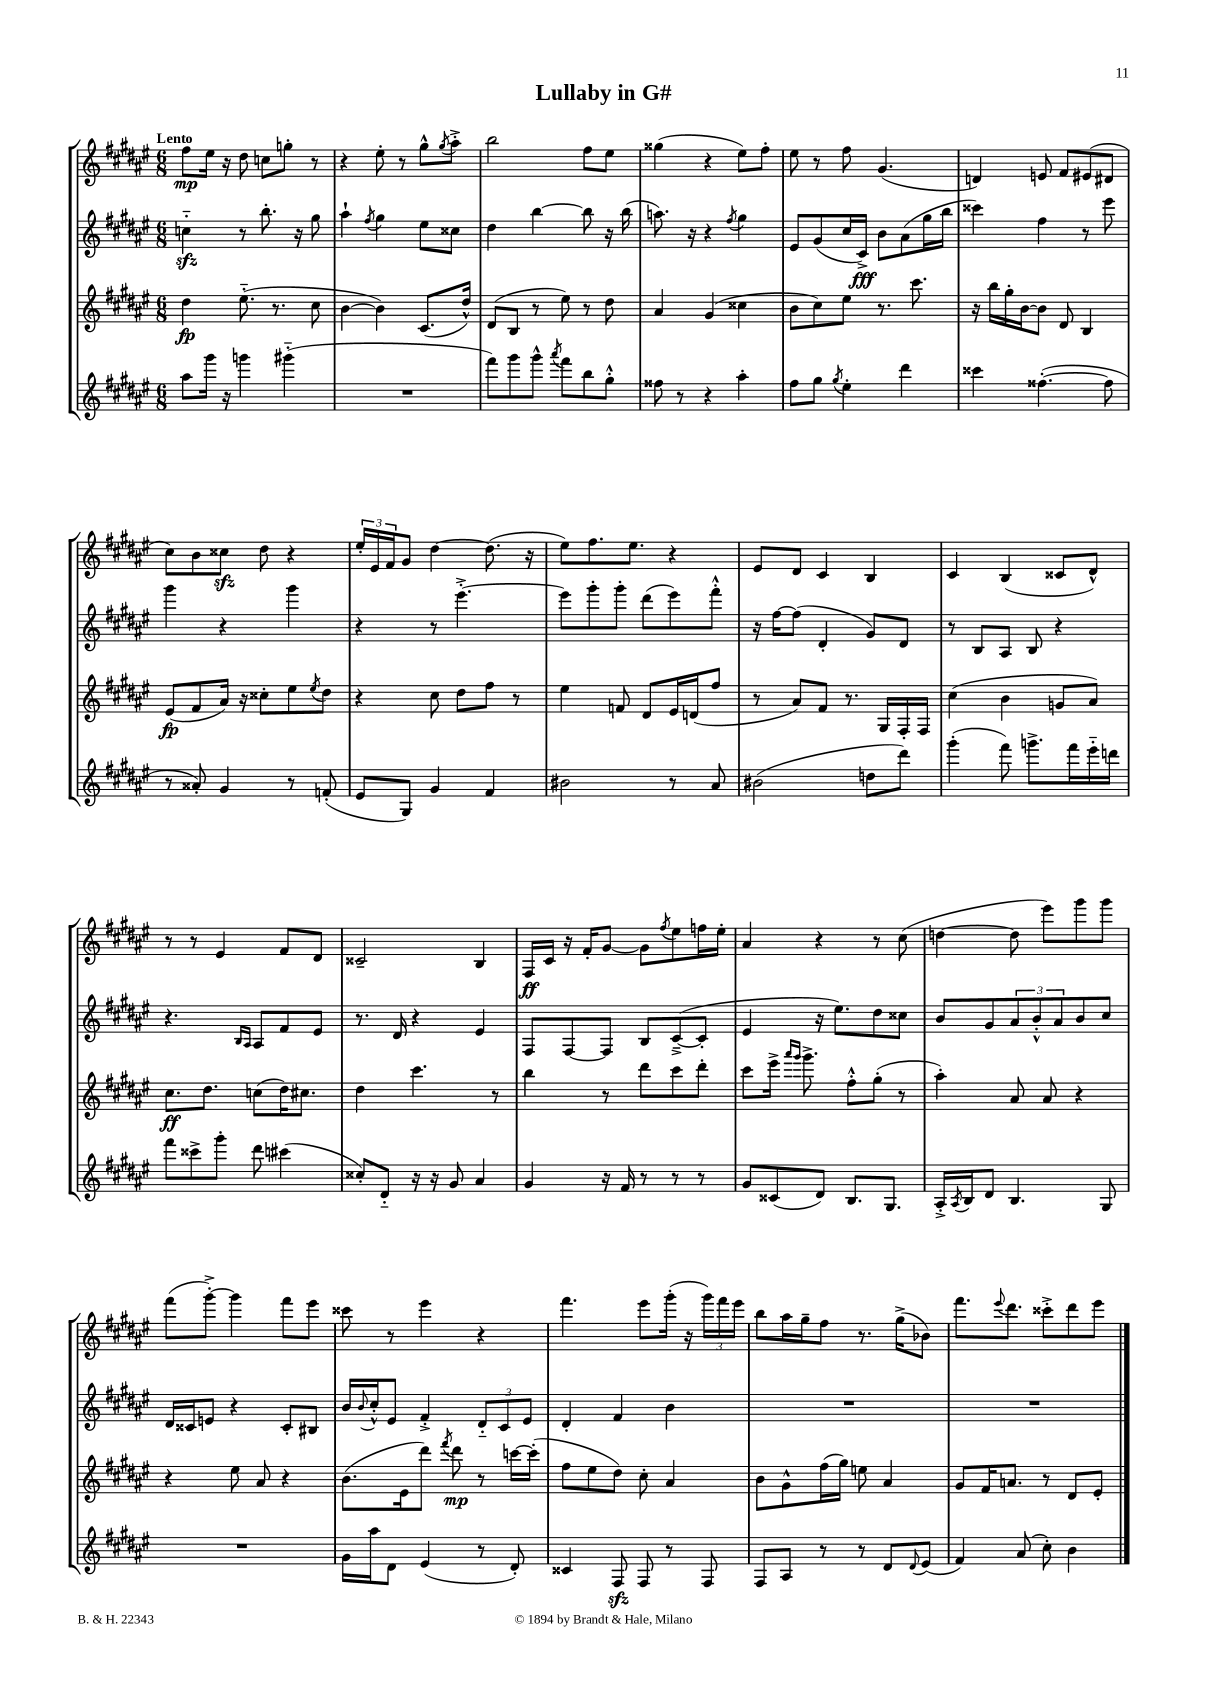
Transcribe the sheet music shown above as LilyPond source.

\header { title = "Lullaby in G#" }
<<
\new StaffGroup <<
\new Staff = "s0" {
    \clef treble \key fis \major \numericTimeSignature \time 6/8 \tempo "Lento"
    fis''8\mp eis''16 r16 dis''8 c''8 g''8-. r8 |
    r4 eis''8-. r8 gis''8-^ \acciaccatura { gis''8 } ais''8-.-> |
    b''2 fis''8 eis''8 |
    gisis''4( r4 eis''8) fis''8-. |
    eis''8 r8 fis''8 gis'4.( |
    d'4) e'8 fis'8 eis'8( dis'8 |
    cis''8) b'8 cisis''8\sfz dis''8 r4 |
    \tuplet 3/2 { eis''16-. eis'16 fis'16 } gis'8 dis''4~ dis''8.( r16 |
    eis''8) fis''8. eis''8. r4 |
    eis'8 dis'8 cis'4 b4 |
    cis'4 b4( cisis'8 dis'8-^) |
    r8 r8 eis'4 fis'8 dis'8 |
    cisis'2-- b4 |
    fis16\ff cis'16 r16 fis'16-. gis'8~ gis'8 \acciaccatura { fis''8 } eis''8 f''16 eis''16-. |
    ais'4 r4 r8 cis''8( |
    d''4~ d''8 eis'''8) gis'''8 gis'''8 |
    fis'''8( gis'''8~-.->) gis'''4 fis'''8 eis'''8 |
    cisis'''8 r8 eis'''4 r4 |
    fis'''4. eis'''8 gis'''16-.( r16 \tuplet 3/2 { gis'''16) fis'''16 eis'''16 } |
    b''8 ais''16 gis''16-- fis''8 r8. gis''16->( bes'8) |
    fis'''8. \appoggiatura { eis'''8 } dis'''8. cisis'''8-.-> dis'''8 eis'''8 \bar "|." |
}
\new Staff = "s1" {
    \clef treble \key fis \major \numericTimeSignature \time 6/8
    c''4-_\sfz r8 b''8.-. r16 gis''8 |
    ais''4-! \acciaccatura { fis''8 } gis''4 eis''8 cisis''8 |
    dis''4 b''4~ b''8 r16 b''16( |
    a''8.) r16 r4 \acciaccatura { fis''8 } gis''4 |
    eis'8 gis'8( cis''16 cis'16->\fff) b'8 ais'8( gis''16 b''16 |
    cisis'''4) fis''4 r8 eis'''8 |
    gis'''4 r4 gis'''4 |
    r4 r8 eis'''4.~-.-> |
    eis'''8 gis'''8-. gis'''8-. dis'''8( eis'''8) fis'''8-.-^ |
    r16 fis''16~ fis''8( dis'4-. gis'8) dis'8 |
    r8 b8 ais8 b8 r4 |
    r4. \grace { b16 ais16 } ais8 fis'8 eis'8 |
    r8. dis'16 r4 eis'4 |
    fis8 fis8~ fis8 b8 cis'8~--->( cis'8-. |
    eis'4 r16 eis''8.) dis''8 cisis''8 |
    b'8 gis'8 \tuplet 3/2 { ais'8 b'8-.-^ ais'8 } b'8 cis''8 |
    dis'16 cisis'16 e'8 r4 cisis'8-. bis8 |
    b'16 \appoggiatura { b'8 } cis''16-.-^ eis'8 fis'4-.-> \tuplet 3/2 { dis'8-_ cis'8 eis'8 } |
    dis'4-. fis'4 b'4 |
    R2. |
    R2. \bar "|." |
}
\new Staff = "s2" {
    \clef treble \key fis \major \numericTimeSignature \time 6/8
    dis''4\fp eis''8.-_( r8. cis''8 |
    b'4~ b'4) cis'8.( dis''16-^) |
    dis'8( b8 r8 eis''8) r8 dis''8 |
    ais'4 gis'4( cisis''4 |
    b'8 cis''8) eis''8 r8. cis'''8. |
    r16 b''16 gis''16-. b'16~ b'8 dis'8 b4 |
    eis'8\fp( fis'8 ais'16) r16 cisis''8-. eis''8 \acciaccatura { eis''8 } dis''8 |
    r4 cis''8 dis''8 fis''8 r8 |
    eis''4 f'8 dis'8 eis'16 d'16( fis''8 |
    r8 ais'8) fis'8 r8. gis16 fis16-. fis16 |
    cis''4( b'4 g'8 ais'8) |
    cis''8.\ff dis''8. c''8( dis''16) cis''8. |
    dis''4 cis'''4. r8 |
    b''4 r8 dis'''8 cis'''8 dis'''8-. |
    cis'''8 eis'''16-> \grace { ais'''16 gis'''16 } gis'''8.-> fis''8-.-^ gis''8-.( r8 |
    ais''4-.) ais'8 ais'8 r4 |
    r4 eis''8 ais'8 r4 |
    b'8.( eis'16 dis'''8) \acciaccatura { fis'''8 } dis'''8\mp r8 c'''16~ c'''16-.( |
    fis''8 eis''8 dis''8) cis''8-. ais'4 |
    b'8 gis'8-^ fis''16( gis''16) e''8 ais'4 |
    gis'8 fis'16 a'8. r8 dis'8 eis'8-. \bar "|." |
}
\new Staff = "s3" {
    \clef treble \key fis \major \numericTimeSignature \time 6/8
    ais''8 gis'''16 r16 g'''4 gis'''4-_( |
    R2. |
    fis'''8) gis'''8 gis'''8-^ \acciaccatura { ais'''8 } fis'''8 b''8 gis''8-.-^ |
    fisis''8 r8 r4 ais''4-. |
    fis''8 gis''8 \acciaccatura { gis''8 } eis''4-. dis'''4 |
    cisis'''4 fisis''4.~-.( fisis''8 |
    r8 aisis'8-.) gis'4 r8 f'8-.( |
    eis'8 gis8) gis'4 fis'4 |
    bis'2 r8 ais'8 |
    bis'2( d''8 dis'''8) |
    gis'''4-.( fis'''8) g'''8.-> fis'''16 eis'''16-_ d'''16 |
    fis'''8 cisis'''8-> gis'''8-. dis'''8 cis'''4( |
    cisis''8-.) dis'8-_ r16 r16 gis'8 ais'4 |
    gis'4 r16 fis'16 r8 r8 r8 |
    gis'8 cisis'8( dis'8) b8. gis8. |
    ais16-.-> \acciaccatura { ais8 } b16 dis'8 b4. gis8 |
    R2. |
    gis'16 ais''16 dis'8 eis'4( r8 dis'8-.) |
    cisis'4 fis8\sfz fis8 r8 fis8 |
    fis8 ais8 r8 r8 dis'8 \appoggiatura { dis'8 } eis'8( |
    fis'4) ais'8( cis''8-.) b'4 \bar "|." |
}
>>
>>
\layout { \context { \Score \remove "Bar_number_engraver" } }
